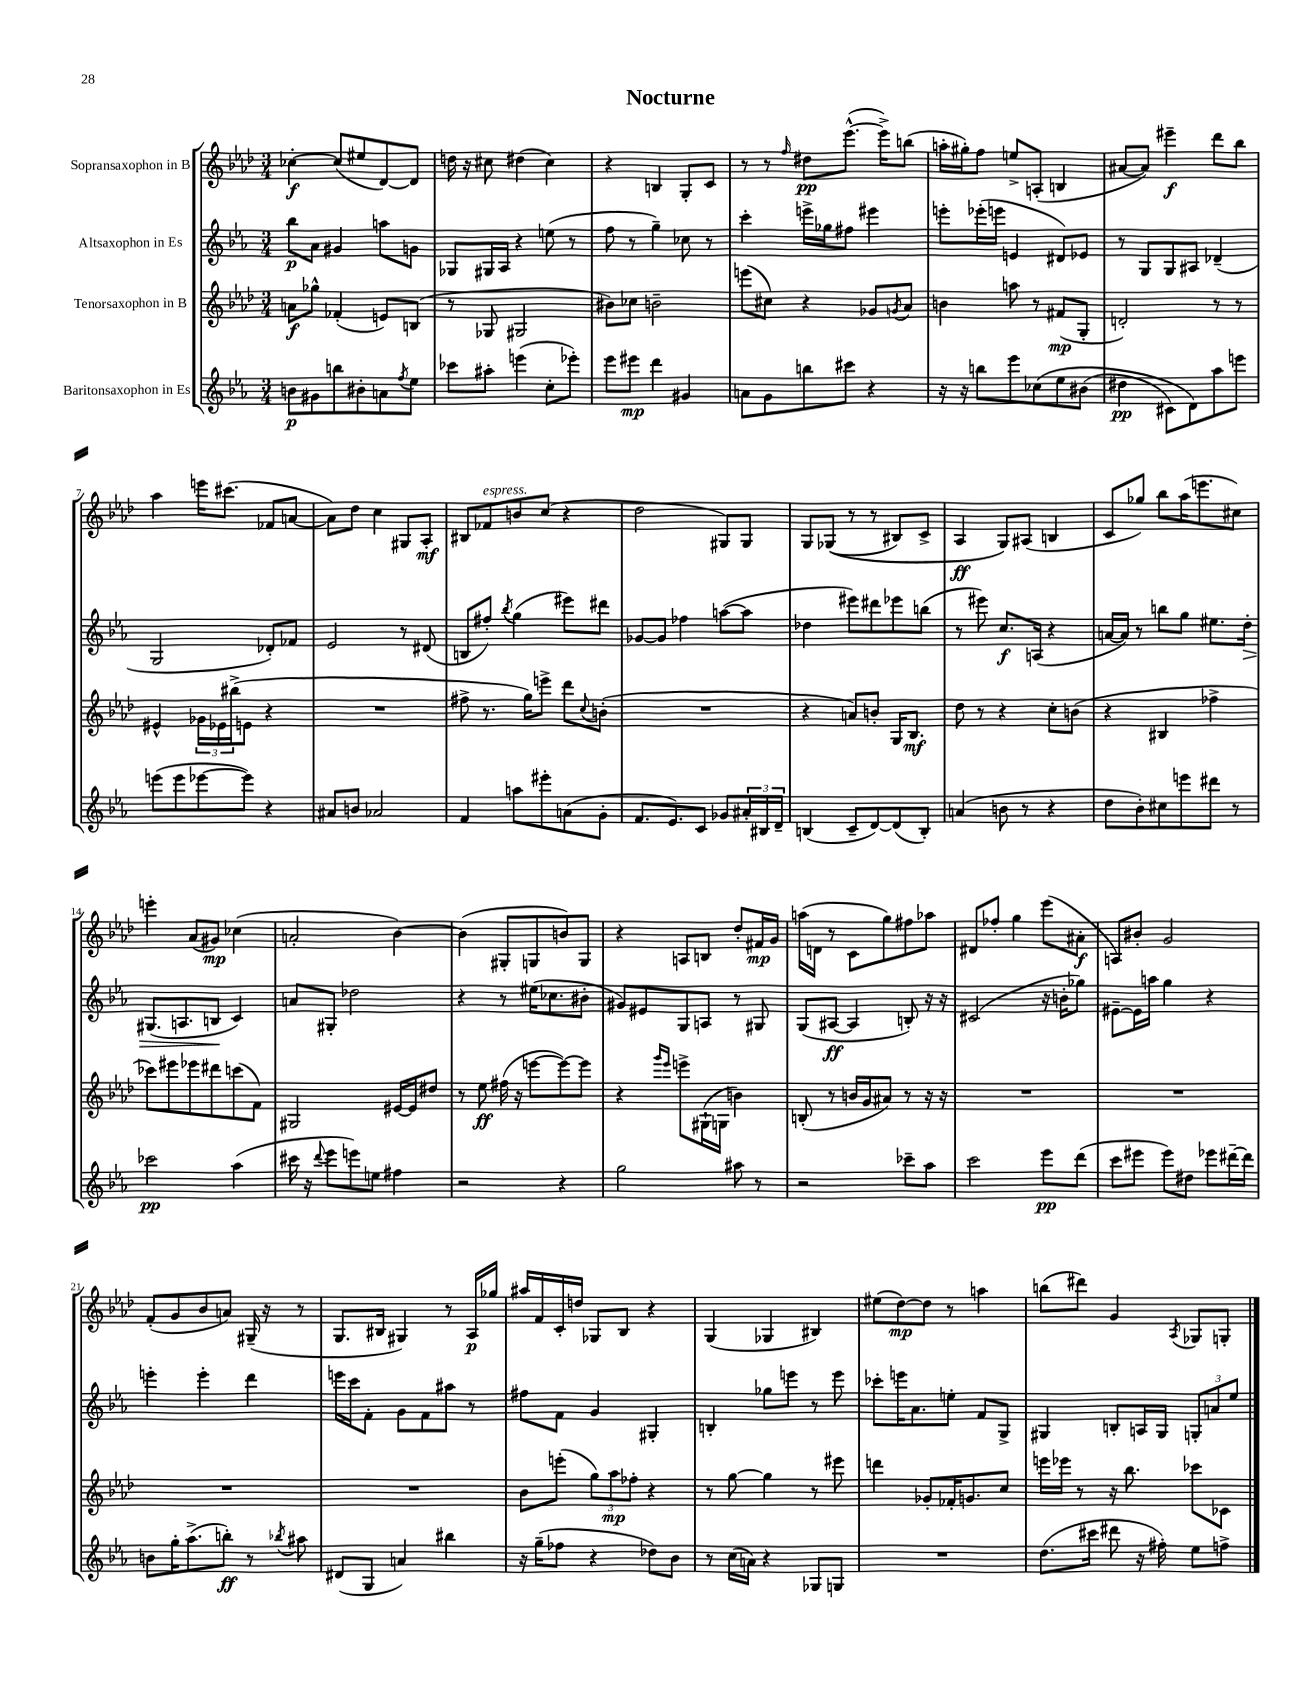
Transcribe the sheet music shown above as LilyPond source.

\header { title = "Nocturne" }
<<
\new StaffGroup <<
\new Staff = "s0" \with { instrumentName = "Sopransaxophon in B" } {
    \clef treble \key aes \major \numericTimeSignature \time 3/4
    ces''4~-.\f ces''8( eis''8 des'8~) des'8 |
    d''16 r16 cis''8 dis''4( cis''4) |
    r4 b4 g8-. c'8 |
    r8 r8 \grace { f''16 } dis''8\pp ees'''8.~-^( ees'''16->) b''8( |
    a''16-. gis''16-.) f''8 e''8-> a8-.( b4 |
    ais'8~ ais'8) eis'''4--\f des'''8 bes''8 |
    aes''4 e'''16 cis'''8.( fes'8 a'8~ |
    a'8) des''8 c''4 gis8 aes8-.\mf |
    bis8 fes'8^\markup { \italic "espress." } b'8 c''8( r4 |
    des''2 gis8) gis8 |
    g8 ges8(\( r8 r8 bis8) c'8-> |
    aes4\ff g8\) ais8( b4 |
    c'8 ges''8) bes''8 aes''16( e'''8. cis''8) |
    e'''4-. aes'8( gis'8\mp) ces''4( |
    a'2-. bes'4~) |
    bes'4( gis8-. g8 b'8) g8 |
    r4 a8 b8 des''8-. fis'16\mp g'16 |
    a''16( d'16 r8 c'8 g''8) fis''8 aes''8 |
    dis'8 fes''8-. g''4 ees'''8( ais'8-.\f |
    a8) bis'8-. g'2 |
    f'8-.( g'8 bes'8 a'8) gis16--( r16 r8 |
    g8. bis16 gis4) r8 aes16\p ges''16 |
    ais''16 f'16 c'16-. d''16 ges8 bes8 r4 |
    g4( ges4 bis4) |
    eis''8( des''8~\mp) des''8 r8 a''4 |
    b''8( dis'''8) g'4 \acciaccatura { aes8 } ges8 g8-. \bar "|." |
}
\new Staff = "s1" \with { instrumentName = "Altsaxophon in Es" } {
    \clef treble \key ees \major \numericTimeSignature \time 3/4
    bes''8\p aes'8 gis'4 a''8 g'8 |
    ges8 gis16 aes16 r4 e''8( r8 |
    f''8 r8 g''4--) ces''8 r8 |
    c'''4-. e'''16-> ges''16 fis''8 eis'''4 |
    e'''8-. ees'''16-.( e'''16 e'4 dis'8) ees'8 |
    r8 g8 g8 ais8 des'4--( |
    g2 des'8-.) fes'8 |
    ees'2 r8 dis'8( |
    b8 fis''8-.) \acciaccatura { bes''8 } g''4( eis'''8) dis'''8 |
    ges'8~ ges'8 fes''4 a''8~( a''8 |
    des''4 eis'''8) dis'''8 ees'''8 b''8( |
    r8 eis'''8) c''8.\f a16( r4 |
    a'16~ a'16) r8 b''8 g''8 eis''8. d''16-.\> |
    gis8.( a8. b8\! c'4) |
    a'8 gis8-. des''2 |
    r4 r8 eis''16( ces''8. bis'8-. |
    gis'8) eis'8 g8 a8 r8 gis8 |
    g8( ais8~\ff ais4 b8-.) r16 r16 |
    cis'2( r16 b'16-. ges''8) |
    eis'8~-- eis'16 a''16 g''4 r4 |
    e'''4-. e'''4-. d'''4 |
    e'''16 c'''16 f'8-. g'8 f'8 ais''8 r8 |
    fis''8 f'8 g'4 gis4-. |
    b4-. ges''8 e'''8 r8 e'''8 |
    ces'''8-. e'''16 aes'8. e''8-. f'8 g8-> |
    gis4 b8-. a16 gis16 \tuplet 3/2 { g8-. a'8 ees''8 } \bar "|." |
}
\new Staff = "s2" \with { instrumentName = "Tenorsaxophon in B" } {
    \clef treble \key aes \major \numericTimeSignature \time 3/4
    a'8\f ges''8-^ fes'4-.( e'8) b8( |
    r8 ges8 gis2 |
    bis'8) ces''8 b'2-- |
    e'''8( cis''8) r4 ges'8 \acciaccatura { g'8 } aes'8 |
    b'4 a''8 r8 fis'8\mp( g8-. |
    d'2-.) r8 r8 |
    eis'4-^ \tuplet 3/2 { ges'16 ees'16 bis''16->( } e'8 r4 |
    R2. |
    fis''8-> r8. g''16) e'''8-> des'''8 \appoggiatura { c''8 } b'8-.( |
    R2. |
    r4 a'8) b'8-. g16 bes8.\mf |
    des''8 r8 r4 c''8-. b'8( |
    r4 bis4 fes''4-> |
    ces'''8) eis'''8 ees'''8 dis'''8 c'''8( f'8) |
    gis2 eis'16~ eis'16 dis''8 |
    r8 ees''8\ff fis''16( r16 e'''8~ e'''8~) e'''8 |
    r4 \grace { g'''16 ees'''16 } e'''8-> gis16-!( g16 b'4) |
    b8-.( r8 b'16 g'16 ais'8) r8 r16 r16 |
    R2. |
    R2. |
    R2. |
    R2. |
    bes'8 e'''8-.( \tuplet 3/2 { g''8) aes''8\mp fes''8-. } r4 |
    r8 g''8~ g''4 r8 eis'''8 |
    d'''4 ges'8-. fes'16-. g'8. c''8 |
    e'''16 ees'''16 r8 r16 bes''8. ces'''8 ces'8 \bar "|." |
}
\new Staff = "s3" \with { instrumentName = "Baritonsaxophon in Es" } {
    \clef treble \key ees \major \numericTimeSignature \time 3/4
    b'8\p gis'8 b''8 bis'8-. a'8 \acciaccatura { f''8 } ees''8 |
    ces'''8 ais''8-. e'''4( c''8-. ees'''8-.) |
    ees'''8 eis'''8\mp d'''4 gis'4 |
    a'8 g'8 b''8 cis'''8 r4 |
    r16 r16 b''8 ees'''8 ces''8\( ees''8 bis'8( |
    dis''4\pp cis'8) d'8\) aes''8 e'''8 |
    e'''8( e'''8 ees'''8~ ees'''8) r4 |
    ais'8 b'8 aes'2 |
    f'4 a''8 eis'''8-. a'8( g'8-. |
    f'8. ees'8.) c'8 ges'8 \tuplet 3/2 { ais'16-. bis16 d'16-- } |
    b4( c'8-- d'8~) d'8( b8-.) |
    a'4( b'8 r8 r4 |
    d''8 bes'8-.) cis''8 e'''8 dis'''8 r8 |
    ces'''2\pp aes''4( |
    cis'''16 r16 \appoggiatura { d'''8 } ees'''8 e'''8) e''8 fis''4 |
    r2 r4 |
    g''2 ais''8 r8 |
    r2 ces'''8-- aes''8 |
    c'''2 ees'''8\pp d'''8( |
    c'''8 eis'''8 eis'''8) dis''8 ees'''8 dis'''16~-- dis'''16 |
    b'8 g''16-. aes''8.->( b''8-.\ff) r8 \acciaccatura { bes''8 } ais''8 |
    dis'8( g8 a'4) bis''4 |
    r16 g''16--( fes''8 r4 des''8) bes'8 |
    r8 c''16( a'16) r4 ges8 g8 |
    R2. |
    d''8.( cis'''16 dis'''8 r16 fis''16-.) ees''8 f''8-> \bar "|." |
}
>>
>>
